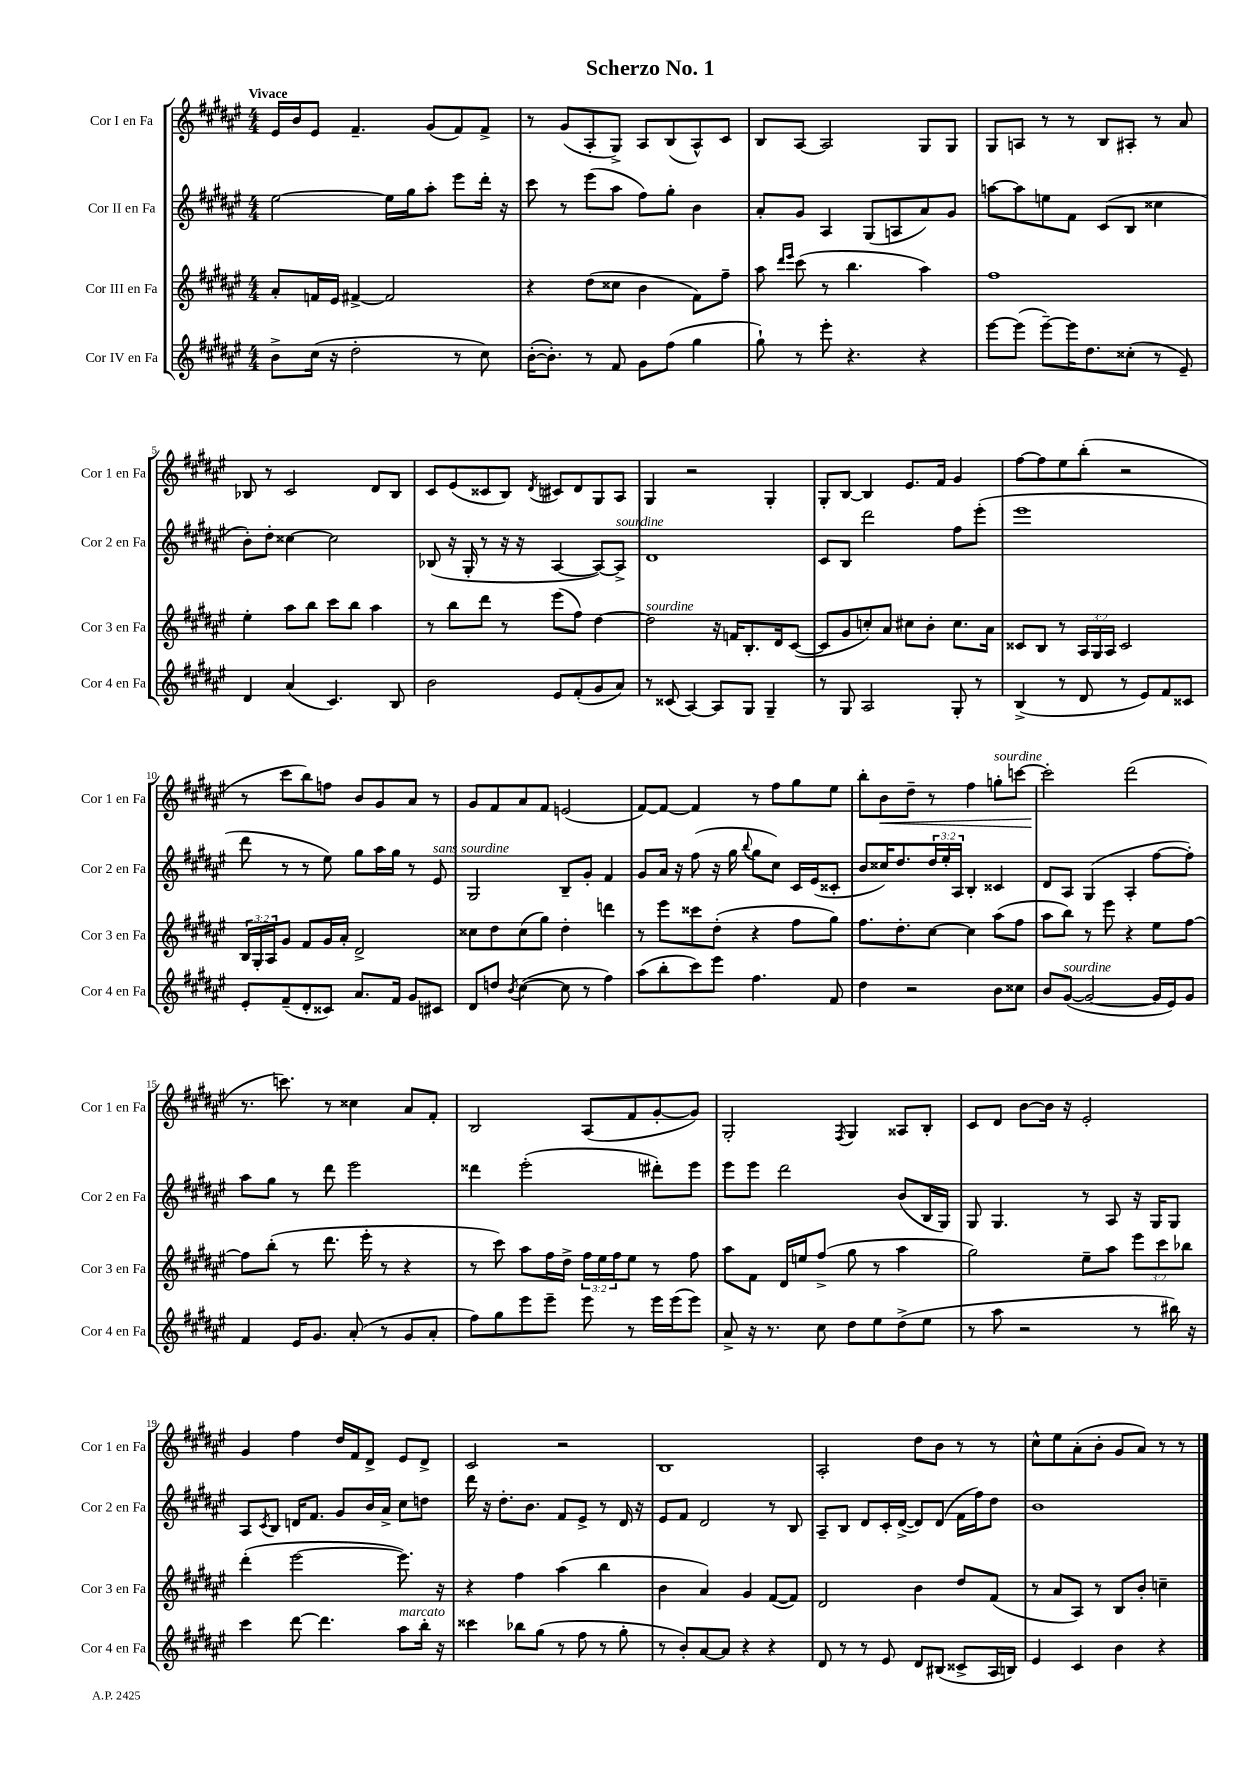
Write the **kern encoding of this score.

**kern	**kern	**kern	**kern	**dynam
*part4	*part3	*part2	*part1	*part1
*staff4	*staff3	*staff2	*staff1	*staff1
*I"Cor IV en Fa	*I"Cor III en Fa	*I"Cor II en Fa	*I"Cor I en Fa	*
*I'Cor 4 en Fa	*I'Cor 3 en Fa	*I'Cor 2 en Fa	*I'Cor 1 en Fa	*
*clefG2	*clefG2	*clefG2	*clefG2	*
*k[f#c#g#d#a#e#]	*k[f#c#g#d#a#e#]	*k[f#c#g#d#a#e#]	*k[f#c#g#d#a#e#]	*
*M4/4	*M4/4	*M4/4	*M4/4	*
=1	=1	=1	=1	=1
!	!	!	!LO:TX:a:B:t=Vivace	!
8b^\L	8a#'/L	[2ee#\	16e#/LL	.
.	.	.	16b/J	.
(16cc#\Jk	16fn/L	.	8e#/J	.
16r	16e#/JJ	.	.	.
2dd#'\	[4f#X^/	.	4.f#~/	.
.	2f#/]	16ee#\LL]	.	.
.	.	16gg#\J	.	.
.	.	8aa#'\J	(8g#/L	.
8r	.	8eee#\L	8f#/)	.
8cc#\)	.	16ddd#'\Jk	8f#^/J	.
.	.	16r	.	.
=2	=2	=2	=2	=2
([16b'\KL	4r	8ccc#\	8r	.
8.b'\J])	.	.	.	.
.	.	8r	(8g#/L	.
8r	(8dd#\L	(8eee#\L	8A#'/	.
8f#/	8cc##X\J	8aa#\J	8G#^/J)	.
8g#\L	4b\	8ff#\L)	8A#/L	.
(8ff#\J	.	8gg#'\J	(8B/	.
4gg#\	8f#\L)	4b\	8A#^^/)	.
.	8ff#~\J	.	8c#/J	.
=3	=3	=3	=3	=3
8gg#`\)	8aa#\	8a#'/L	8B/L	.
.	16qqddd#/LL	.	.	.
.	16qqeee#/JJ	.	.	.
8r	(8ccc#\	8g#/J	[8A#/J	.
8eee#'\	8r	4A#/	2A#/]	.
4.r	4.bb\	.	.	.
.	.	(8G#/L	.	.
.	.	8An/	.	.
4r	4aa#\)	8a#/)	8G#/L	.
.	.	8g#/J	8G#/J	.
=4	=4	=4	=4	=4
[8eee#\L	1ff#	[8aan\L	8G#/L	.
(8eee#\J]	.	8aa\]	8An/J	.
[8eee#~\L)	.	8een\	8r	.
16eee#\K]	.	8f#\J	8r	.
8.dd#\	.	.	.	.
.	.	(8c#/L	8B/L	.
(8cc##X'\J	.	8B/J	8A#X'/J	.
8r	.	4cc##X\	8r	.
8e#~/)	.	.	8a#/	.
!!LO:LB:g=z
=5	=5	=5	=5	=5
4d#/	4ee#'\	8b'\L)	8B-X/	.
.	.	8dd#'\J	8r	.
(4a#/	8aa#\L	[4cc##X\	2c#/	.
.	8bb\J	.	.	.
4.c#/)	8ccc#\L	2cc##\]	.	.
.	8bb\J	.	.	.
.	4aa#\	.	8d#/L	.
8B/	.	.	8B-/J	.
=6	=6	=6	=6	=6
2b\	8r	(8B-X/	8c#/L	.
.	8bb\L	16r	(8e#/	.
.	.	16G#'/	.	.
.	8ddd#\J	8r	8c##X/	.
.	8r	16r	8B/J)	.
.	.	16r	.	.
.	.	.	8qd#/	.
8e#/L	(8eee#\L	[4A#/	8c#X/L	.
(8f#'/	8ff#\J)	.	8d#/	.
8g#/	[4dd#\	8A#/L_)	8G#/	.
!	!	!LO:TX:a:i:t=sourdine	!	!
8a#/J)	.	8A#^/J]	8A#/J	.
=7	=7	=7	=7	=7
!	!LO:TX:a:i:t=sourdine	!	!	!
8r	2dd#\]	1d#	4G#/	.
(8c##X/	.	.	.	.
[4A#/)	.	.	2r	.
8A#/L]	16r	.	.	.
.	16fn/KL	.	.	.
8G#/J	8.B'/	.	.	.
4G#~/	.	.	4G#'/	.
.	16d#/k	.	.	.
.	([8c#/J	.	.	.
=8	=8	=8	=8	=8
8r	8c#/L]	8c#/L	8G#'/L	.
8G#/	8g#/	8B/J	[8B/J	.
2A#/	8ccn'/)	2ddd#\	4B/]	.
.	8a#/J	.	.	.
.	8cc#X\L	.	8.e#/L	.
.	8b'\J	.	.	.
.	.	.	16f#/Jk	.
8G#'/	8.cc#\L	8ff#\L	4g#/	.
8r	.	(8eee#'\J	.	.
.	16a#\Jk	.	.	.
=9	=9	=9	=9	=9
(4B^/	8c##X/L	1eee#	[8ff#\L	.
.	8B/J	.	8ff#\]	.
8r	8r	.	8ee#\	.
8d#/	24A#/LL	.	(8bb'\J	.
.	24G#/	.	.	.
.	24A#/JJ	.	.	.
8r	2c##/	.	2r	.
8e#/L)	.	.	.	.
8f#/	.	.	.	.
8c##X/J	.	.	.	.
!!LO:LB:g=z
=10	=10	=10	=10	=10
8e#'/L	24B/LL	8ddd#\	8r	.
.	24G#'/	.	.	.
.	24A#/J	.	.	.
(8f#~/	8g#/J	8r	8ccc#\L	.
8d#'/	8f#/L	8r	8bb\)	.
8c##X/J)	16g#/L	8ee#\)	8ffn\J	.
.	16a#'/JJ	.	.	.
8.a#/L	2d#^/	8gg#\L	8b/L	.
.	.	16aa#\L	8g#/	.
16f#/Jk	.	16gg#\JJ	.	.
8g#/L	.	8r	8a#/J	.
!	!	!LO:TX:a:i:t=sans sourdine	!	!
8c#X/J	.	8e#/	8r	.
=11	=11	=11	=11	=11
8d#/L	8cc##X\L	2G#/	8g#/L	.
8ddn/J	8dd#\	.	8f#/	.
8qb/	.	.	.	.
([4cc#\	(8cc##\	.	8a#/	.
.	8gg#\J)	.	8f#/J	.
8cc#\]	4dd#'\	8B~/L	(2en/	.
8r	.	8g#'/J	.	.
4ff#\)	4dddn\	4f#/	.	.
=12	=12	=12	=12	=12
(8aa#\L	8r	8g#/L	[8f#/L)	.
8bb'\	8eee#\L	16a#/Jk	8f#/J_	.
.	.	16r	.	.
8ccc#\)	8ccc##X\	(8ff#\	4f#/]	.
8eee#\J	(8dd#'\J	16r	.	.
.	.	16gg#\	.	.
.	.	8qqbb/	.	.
4.ff#\	4r	8gg#\L	8r	.
.	.	8cc#\J)	8ff#\L	.
.	8ff#\L	16c#/LL	8gg#\	.
.	.	(16e#/J	.	.
8f#/	8gg#\J)	8c##X'/J	8ee#\J	.
=13	=13	=13	=13	=13
4dd#\	8.ff#\L	8b/L	8bb'\L	.
!	!	!	!	!LO:HP:b
.	.	16cc##X/K)	8b\	<
.	8.dd#'\	8.dd#/	.	.
2r	.	.	8dd#~\J	.
.	[8cc#\J	24dd#/L	8r	.
.	.	24ee#'/	.	.
.	.	24A#/JJ	.	.
.	4cc#\]	4B'/	4ff#\	.
!	!	!	!LO:TX:a:i:t=sourdine	!
8b\L	(8aa#\L	4c##X/	8ggn'\L	.
8cc##X\J	8ff#\J	.	[8cccn\J	.
=14	=14	=14	=14	=14
8b/L	8aa#\L	8d#/L	2ccc'\]	.
!LO:TX:a:i:t=sourdine	!	!	!	!
([8g#/J	8bb\J)	8A#/J	.	.
2g#/_	8r	(4G#/	.	.
.	8eee#\	.	.	.
.	4r	4A#'/	(2ddd#\	[
16g#/LL]	8ee#\L	[8ff#\L	.	.
16e#/J)	.	.	.	.
8g#/J	[8ff#\J	8ff#'\J])	.	.
!!LO:LB:g=z
=15	=15	=15	=15	=15
4f#/	8ff#\L]	8aa#\L	8.r	.
.	(8bb'\J	8gg#\J	.	.
.	.	.	8.cccn\)	.
16e#/KL	8r	8r	.	.
8.g#/J	.	.	.	.
.	8.ddd#\	8ddd#\	8r	.
(8a#'/	.	2eee#\	4cc##X\	.
.	16eee#'\	.	.	.
8r	8r	.	.	.
8g#/L	4r	.	8a#/L	.
8a#'/J	.	.	8f#'/J	.
=16	=16	=16	=16	=16
8ff#\L)	8r	4ddd##X\	2B/	.
8gg#\	8ccc#\)	.	.	.
8eee#\	8aa#\L	(2eee#'\	.	.
8eee#~\J	16ff#\L	.	.	.
.	16dd#^\JJ	.	.	.
8eee#\	24ff#\LL	.	(8A#/L	.
.	24ee#\	.	.	.
.	24ff#\J	.	.	.
8r	8ee#\J	.	8f#/	.
16eee#\LL	8r	8ddd#X'\L)	[8g#'/	.
(16eee#\J	.	.	.	.
8eee#\J)	8ff#\	8eee#\J	8g#/J])	.
=17	=17	=17	=17	=17
8a#^/	8aa#\L	8eee#\L	2G#'/	.
16r	8f#\J	8eee#\J	.	.
8.r	.	.	.	.
.	16d#/LL	2ddd#\	.	.
.	16een/J	.	.	.
8cc#\	(8ff#^/J	.	.	.
.	.	.	8qF#/	.
8dd#\L	8gg#\	.	4G#/	.
8ee#\	8r	.	.	.
(8dd#^\	4aa#\	(8b/L	8A##X/L	.
8ee#\J	.	16B/L	8B'/J	.
.	.	16G#/JJ)	.	.
=18	=18	=18	=18	=18
8r	2gg#\)	8G#/	8c#/L	.
8aa#\	.	4.G#/	8d#/J	.
2r	.	.	[8b\L	.
.	.	.	16b\Jk]	.
.	.	.	16r	.
.	8ee#~\L	8r	2e#'/	.
.	8aa#\J	8A#/	.	.
8r	12eee#\L	16r	.	.
.	.	16G#/KL	.	.
.	12ccc#\	.	.	.
16bb#X\)	.	8G#/J	.	.
.	12bb-X\J	.	.	.
16r	.	.	.	.
!!LO:LB:g=z
=19	=19	=19	=19	=19
4ccc#\	(4ddd#'\	8A#/L	4g#/	.
.	.	8qc#/	.	.
.	.	8B/J	.	.
[8ddd#\	[2eee#\	16dn/KL	4ff#\	.
.	.	8.f#/J	.	.
4.ddd#\]	.	.	.	.
.	.	8g#/L	16dd#/LL	.
.	.	.	16f#/J	.
.	.	16b/L	8d#^/J	.
.	.	16a#^/JJ	.	.
!LO:TX:a:i:t=marcato	!	!	!	!
8aa#\L	8.eee#\])	8cc#\L	8e#/L	.
16bb'\Jk	.	8ddn\J	8d#^/J	.
16r	16r	.	.	.
=20	=20	=20	=20	=20
4ccc##X\	4r	16ddd#\	2c#/	.
.	.	16r	.	.
.	.	8.dd#'\L	.	.
8bb-X\L	4ff#\	.	.	.
.	.	8.b\J	.	.
(8gg#\J	.	.	.	.
8r	(4aa#\	8f#/L	2r	.
8ff#\	.	8e#^/J	.	.
8r	4bb\	8r	.	.
8gg#'\	.	16d#/	.	.
.	.	16r	.	.
=21	=21	=21	=21	=21
8r	4b\	8e#/L	1B	.
8b'/L)	.	8f#/J	.	.
[8a#/	4a#/)	2d#/	.	.
8a#/J]	.	.	.	.
4r	4g#/	.	.	.
4r	([8f#/L	8r	.	.
.	8f#/J])	8B/	.	.
=22	=22	=22	=22	=22
8d#/	2d#/	8A#~/L	2A#'/	.
8r	.	8B/J	.	.
8r	.	8d#/L	.	.
8e#/	.	16c#'/L	.	.
.	.	([16d#^/JJ	.	.
8d#/L	4b\	8d#/L])	8dd#\L	.
(8B#X/J	.	(8d#/J	8b\J	.
8c##X^/L	8dd#/L	16f#\LL	8r	.
.	.	16ff#\J)	.	.
16A#/L	(8f#/J	8dd#\J	8r	.
16Bn/JJ)	.	.	.	.
=23	=23	=23	=23	=23
4e#/	8r	1b	8cc#^^\L	.
.	8a#/L	.	8ee#\	.
4c#/	8A#/J)	.	(8a#'\	.
.	8r	.	8b'\J	.
4b\	8B/L	.	8g#/L	.
.	8b'/J	.	8a#/J)	.
4r	4ccn~\	.	8r	.
.	.	.	8r	.
==	==	==	==	==
*-	*-	*-	*-	*-
